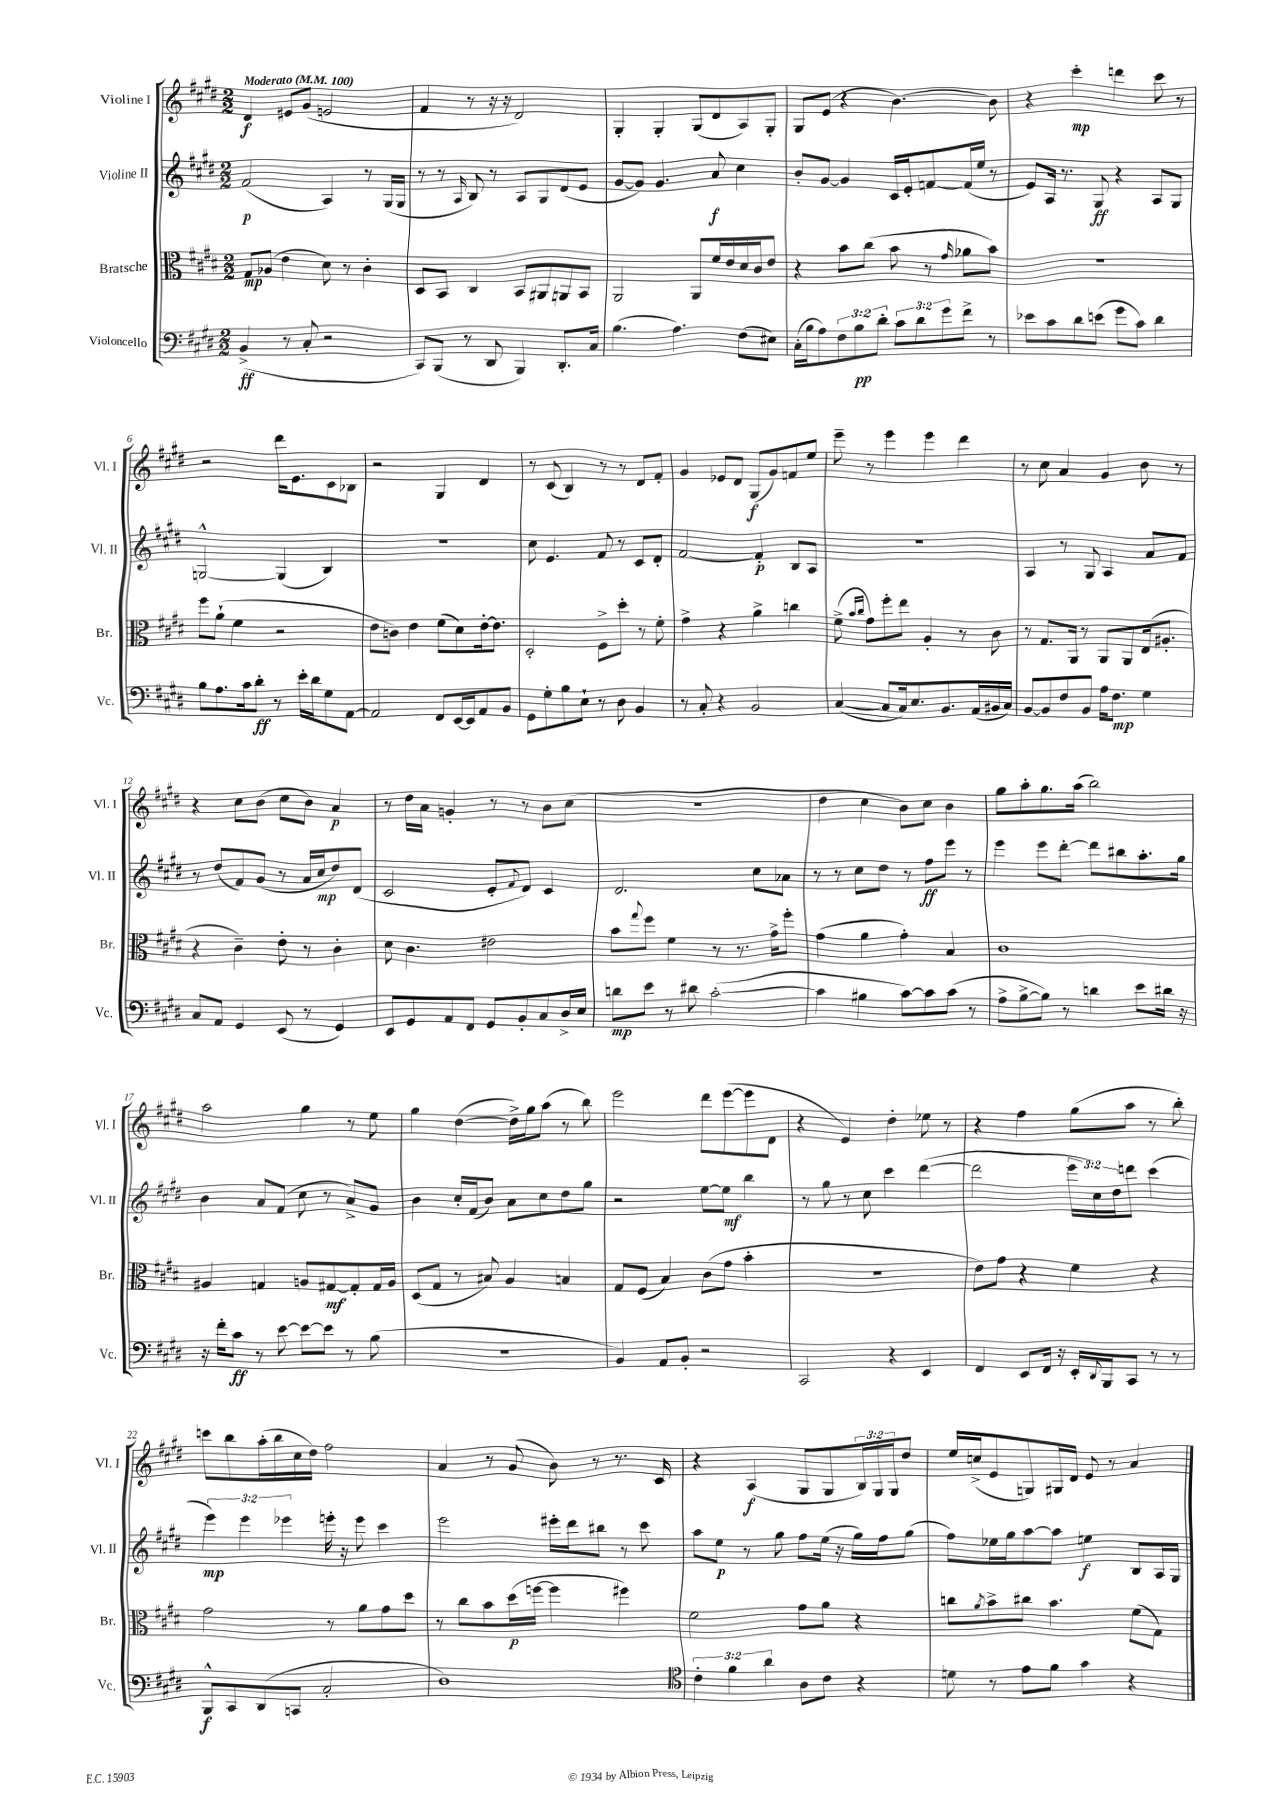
<<
\new StaffGroup <<
\new Staff = "s0" \with { instrumentName = "Violine I" shortInstrumentName = "Vl. I" } {
    \clef treble \key e \major \numericTimeSignature \time 2/2 \override Staff.TupletNumber.text = #tuplet-number::calc-fraction-text \tempo "Moderato" 4 = 100
    dis'4\f eis'8 gis'8( e'2 |
    fis'4 r8 r16 r16 dis'2) |
    gis4-. gis4-. gis8( dis'8 a8) gis8-. |
    gis8 e'8( r4 b'4.~) b'8 |
    r4 cis'''4-.\mp d'''4 cis'''8 r8 |
    r2 dis'''16 e'8. cis'8 bes8 |
    r2 gis4 dis'4 |
    r8 cis'8( b4) r8 r8 dis'8 fis'8-. |
    gis'4 ees'8 dis'8 gis8\f( gis'8) f'8 e''8 |
    e'''8-- r8 e'''4 e'''4 dis'''4 |
    r8 cis''8 a'4 gis'4 b'8 r8 |
    r4 cis''8 b'8( cis''8 b'8) a'4\p |
    r8 dis''16 a'16 g'4-. r8 r8 b'8 cis''8( |
    r1 |
    dis''4 cis''4 b'8) cis''8 b'4 |
    gis''8 a''8-. gis''8. a''16( b''2) |
    a''2 gis''4 r8 e''8 |
    gis''4 dis''4~( dis''16->) gis''16 a''8( r8 b''8) |
    e'''2 dis'''8 e'''8~( e'''8 dis'8 |
    r4 e'4) dis''4-. ees''8 r8 |
    r4 fis''4 gis''8( a''8 r8 b''8-.) |
    c'''8 b''8 a''16-.( b''16 cis''16 dis''16) fis''2 |
    a'4 r8 gis'8( b'8) r8 r8. cis'16 |
    r4 a4\f( gis8 gis8 \tuplet 3/2 { b16) gis16 gis16 } dis''8 |
    e''16 c''16->( e'8 g8) gis16 dis'16 e'8 r8 a'4 \bar "|." |
}
\new Staff = "s1" \with { instrumentName = "Violine II" shortInstrumentName = "Vl. II" } {
    \clef treble \key e \major \numericTimeSignature \time 2/2 \override Staff.TupletNumber.text = #tuplet-number::calc-fraction-text
    fis'2\p( a4) r8 gis16( gis16 |
    r8 r8 \grace { a16 } b8) r8 a8 gis8 dis'8( e'8 |
    gis'8~ gis'8) gis'4. a'8\f cis''4 |
    b'8-. gis'8~ gis'4 cis'16 e'16-. f'8~ f'16( e''16 r8 |
    e'8) a16 r8. gis8\ff r4 a8 gis8 |
    g2~-^ g4( b4) |
    r1 |
    cis''8 e'4. fis'8 r8 cis'8 dis'8-. |
    fis'2~ fis'4-.\p b8 a8 |
    R1 |
    a4 r8 gis8 a4 a'8 fis'8 |
    r8 dis''8( fis'8) gis'8( r8 a'16 cis''16\mp dis''8) dis'8( |
    cis'2 e'8-. \appoggiatura { fis'8 } dis'8) cis'4 |
    dis'2. cis''8 aes'8 |
    r8 r8 cis''8 dis''8 r8 fis''8\ff e'''8 r8 |
    e'''4 e'''8 dis'''8~-. dis'''8 bis''8 a''8.-. gis''16 |
    b'4 a'8 fis'8( cis''8 r8 a'8->) gis'8 |
    b'4 cis''16-. fis'16( b'8) a'8 cis''8 dis''8 gis''8 |
    r2 e''8~ e''8\mf b''4 |
    r8 gis''8 r8 cis''8 cis'''4 dis'''4~( |
    dis'''2 \tuplet 3/2 { e'''16 cis''16) dis''16 } d'''8 cis'''4( |
    \tuplet 3/2 { e'''4\mp) e'''4 ees'''4 } e'''16-. r16 e'''8 cis'''4 |
    e'''2 eis'''16-. dis'''16 bis''8 r8 cis'''8 |
    a''8 e''8\p r8 gis''8 fis''8 e''16( r16 gis''16) fis''16 gis''8( |
    fis''8) ees''16 gis''16 a''8~ a''8 e''4\f b8 a16 gis16 \bar "|." |
}
\new Staff = "s2" \with { instrumentName = "Bratsche" shortInstrumentName = "Br." } {
    \clef alto \key e \major \numericTimeSignature \time 2/2
    gis8\mp aes8( e'4 dis'8) r8 cis'4-. |
    dis8 b,8 cis4 b,8 ais,8 a,8 b,8 |
    a,2 a,8 fis'16 e'16 dis'16 cis'16 e'8 |
    r4 b'8 cis''8( b'8 r8 \grace { gis'16 } aes'8 b'8) |
    R1 |
    fis''8 a'8-!( fis'4 r2 |
    e'8 c'8) e'4 fis'8( dis'8) e'16~-. e'8. |
    dis2-. fis8-> dis''8-. r8 fis'8-. |
    gis'4-> r4 a'4-> c''4 |
    fis'8->( \grace { b'16 cis''16 } gis'8) fis''8-. e''8 a4-. r8 cis'8 |
    r8 gis8. a,16 r8 a,8 a,8 e16( ais8.-. |
    r4 cis'4--) e'8-. r8 cis'4-. |
    dis'8 cis'4. eis'2 |
    b'8 \appoggiatura { gis''8 } fis''8 fis'4 r8 r8. gis'16-> fis''8-. |
    gis'4( a'4 gis'4-.) b4 |
    cis'1 |
    ais4 g4 a8 gis8~\mf gis8-. gis16 a16 |
    dis8( gis8 r8 bis8) a4 b4 |
    gis8 fis8( b4) cis'8( gis'8 b'4-. |
    R1 |
    e'8) gis'8 r4 fis'4 r4 |
    gis'2 r8 a'8 gis'8 dis''8 |
    r8 cis''8 b'8 dis''16\p( f''16~ f''4 fis''4) |
    fis'2 gis'8 a'8 r4 |
    c''8 \acciaccatura { a'8 } b'8-> cis''8 b'4. fis'8( gis8) \bar "|." |
}
\new Staff = "s3" \with { instrumentName = "Violoncello" shortInstrumentName = "Vc." } {
    \clef bass \key e \major \numericTimeSignature \time 2/2 \override Staff.TupletNumber.text = #tuplet-number::calc-fraction-text
    b,4->\ff( r8 cis8-. r2 |
    cis,8) b,,8( r8 dis,8 b,,4) dis,8.-. cis16 |
    b4.( a4.) fis8( eis8) |
    cis16-.( b16 a8) \tuplet 3/2 { fis8 b8\pp dis'8-. } \tuplet 3/2 { cis'8 dis'8 gis'8 } fis'8-> r8 |
    ees'8 cis'8 dis'8 e'8( gis'8 cis'8) dis'4 |
    b8 a8. cis'16 dis'8-.\ff r8 e'16-. dis'16 gis8 a,8~ |
    a,2 fis,8 e,16~ e,16 a,8 b,8 |
    gis,8 gis8-. b8 e8-! r8 dis8 b,4 |
    r8 cis8-. r4 b,2 |
    cis4~( cis8 cis16) e8. b,8. a,16( bis,16 cis16) |
    b,8~ b,8 fis8 b,8 a16 fis8.\mp gis4 |
    cis8 a,8 gis,4 e,8( r8 gis,4) |
    e,8 gis,8 a,8 fis,8 gis,8 b,8-. cis8 dis16-> e16 |
    d'8\mp e'8 r8 dis'8 cis'2~-.( |
    cis'4 bis4 cis'8~) cis'8 cis'8( r8 |
    a8-> b8~-> b8) r8 d'4 e'8 dis'16 r16 |
    r16 fis'16-. cis'8\ff r8 e'8~ e'8~ e'8 r8 b8( |
    R1 |
    b,4) a,8 b,8-. r2 |
    cis,2 r4 e,4 |
    fis,4 e,8 fis,16 r16 e,16-. \appoggiatura { dis,8 } b,,16 cis,8 r8 r8 |
    b,,8-^\f cis,8 dis,8( c,8 cis2-. |
    dis1) |
    \clef tenor \tuplet 3/2 { cis'4-. fis'4 a'4 } a8 cis'8 r4 |
    d'8 r8 e'8 fis'8 gis'4 r4 \bar "|." |
}
>>
>>
